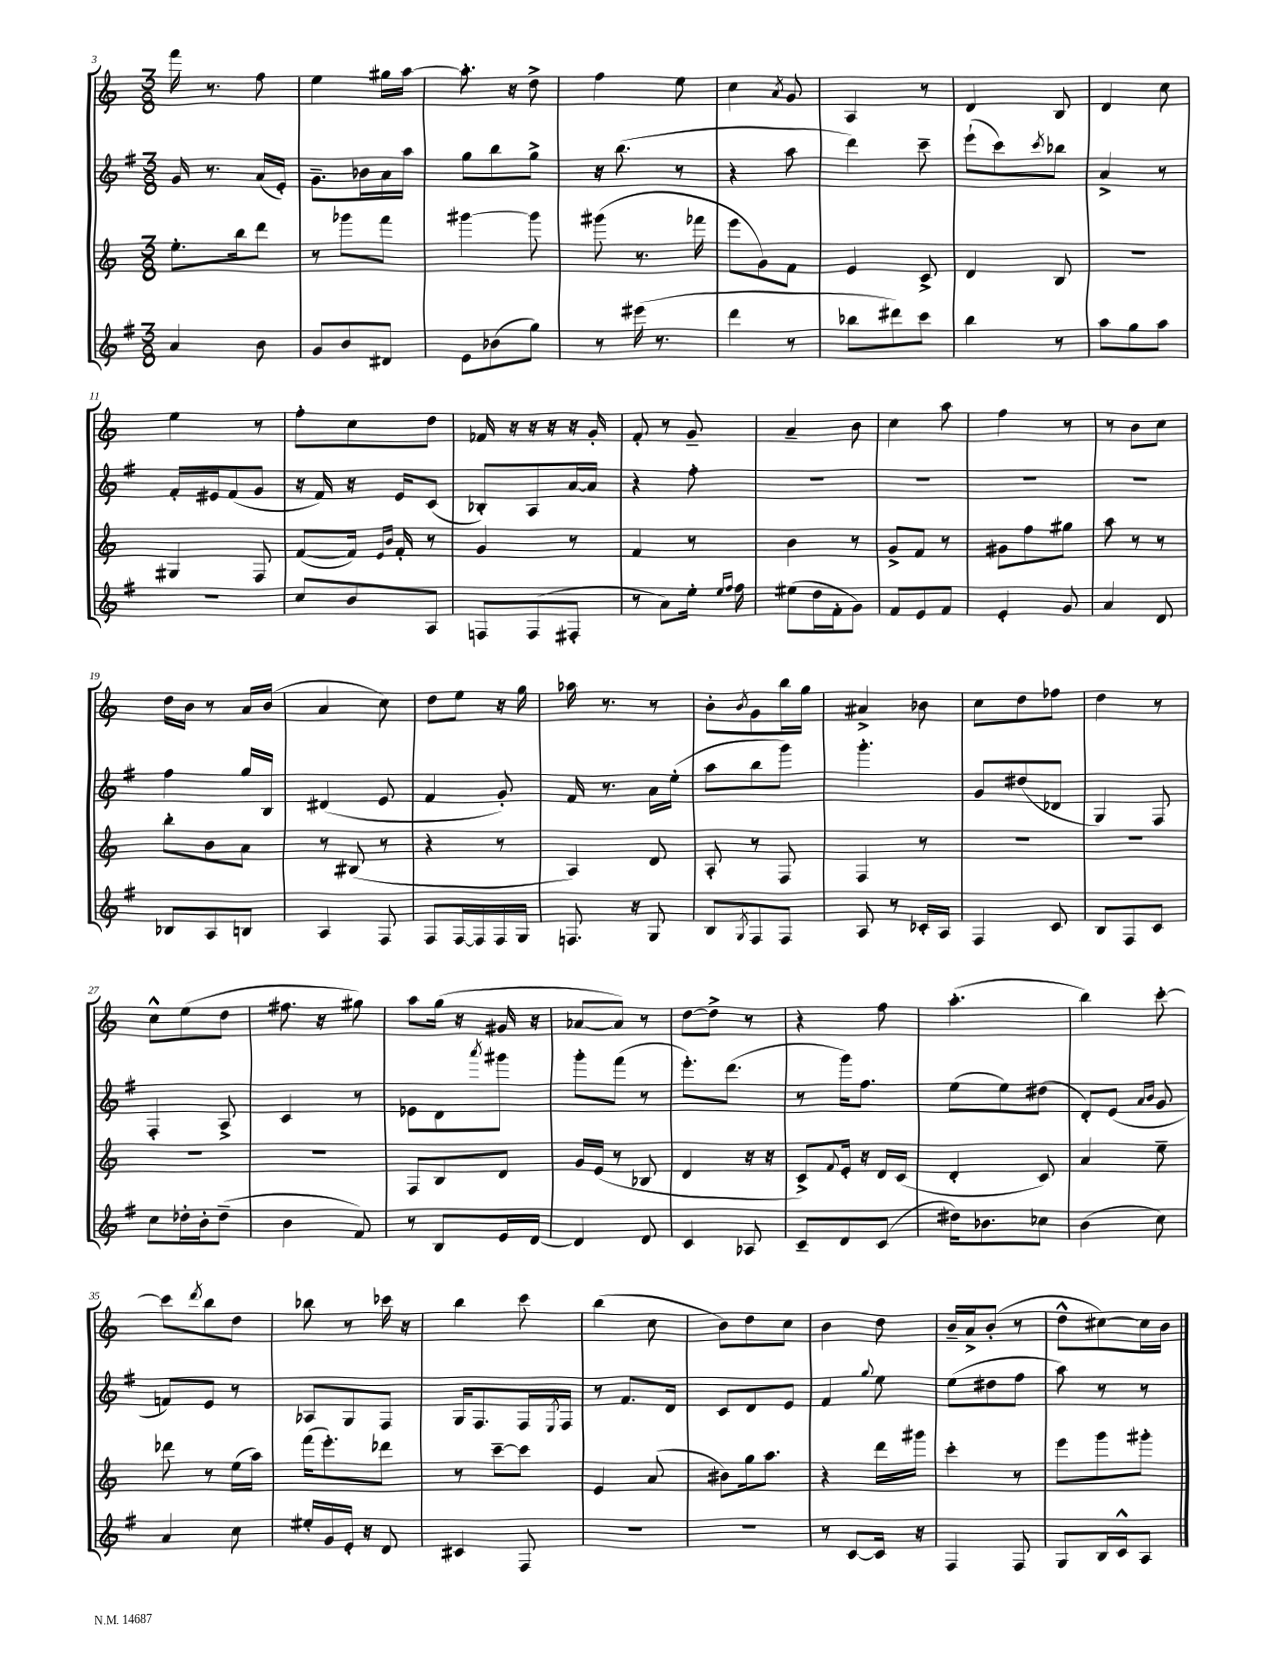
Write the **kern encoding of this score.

**kern	**kern	**kern	**kern
*part4	*part3	*part2	*part1
*staff4	*staff3	*staff2	*staff1
*clefG2	*clefG2	*clefG2	*clefG2
*k[f#]	*k[]	*k[f#]	*k[]
*M3/8	*M3/8	*M3/8	*M3/8
=3	=3	=3	=3
4a/	8.ee'\L	16g/	16fff\
.	.	8.r	8.r
.	16bb\k	.	.
8b\	8ddd\J	(16a/LL	8ff\
.	.	16e'/JJ)	.
=4	=4	=4	=4
8g/L	8r	8.g~\L	4ee\
8b/	8ggg-X\L	.	.
.	.	16b-X\L	.
8d#X/J	8fff\J	16a\	16gg#X\LL
.	.	16aa\JJ	[16aa\JJ
=5	=5	=5	=5
8e\L	[4ggg#X\	8gg\L	8.aa'\]
(8b-X\	.	8bb\	.
.	.	.	16r
8gg\J)	8ggg#\]	8gg^\J	8dd^\
=6	=6	=6	=6
8r	(8ggg#X\	16r	4ff\
.	.	(8.bb\	.
(16eee#X\	8.r	.	.
8.r	.	.	.
.	.	8r	8ee\
.	16fff-X\	.	.
=7	=7	=7	=7
4ddd\	8eee\L	4r	4cc\
.	8g\)	.	.
.	.	.	8qa/
8r	8f\J	8aa\	8g/
=8	=8	=8	=8
8bb-X\L	4e/	4ddd\)	4A/
8ddd#X\)	.	.	.
8ccc\J	8c^/	8ccc~\	8r
=9	=9	=9	=9
4bb\	4d/	(8eee`\L	4d/
.	.	8ccc\)	.
.	.	8qccc/	.
8r	8B/	8bb-X\J	8B/
=10	=10	=10	=10
8aa\L	4.r	4a^/	4d/
8gg\	.	.	.
8aa\J	.	8r	8cc\
!!LO:LB:g=z
=11	=11	=11	=11
4.r	4G#X/	16f#'/LL	4ee\
.	.	16e#X/J	.
.	.	(8f#/	.
.	8F/	8g/J	8r
=12	=12	=12	=12
8cc/L	([8f/L	16r	8ff'\L
.	.	16f#/)	.
8b/	16f/Jk])	16r	8cc\
.	16qqe/LL	.	.
.	16qqb/JJ	.	.
.	16f'/	16e/KL	.
8A/J	8r	(8c/J	8dd\J
=13	=13	=13	=13
8Fn/L	4g/	8B-X'/L)	16f-X/
.	.	.	16r
(8F/	.	8A/	16r
.	.	.	16r
8F#X'/J	8r	[16a/L	16r
.	.	16a/JJ]	16g'/
=14	=14	=14	=14
8r	4f/	4r	8f'/
8a\L)	.	.	8r
16ee'\Jk	8r	8ff#'\	8g~/
16qqee/LL	.	.	.
16qqff#/JJ	.	.	.
16ff#\	.	.	.
=15	=15	=15	=15
(8ee#X\L	4b\	4.r	4a~/
16dd\L	.	.	.
16f#'\J	.	.	.
8g\J)	8r	.	8b\
=16	=16	=16	=16
8f#/L	8g^/L	4.r	4cc\
8e/	8f/J	.	.
8f#/J	8r	.	8aa\
=17	=17	=17	=17
4e'/	8g#X\L	4.r	4ff\
.	8ff\	.	.
8g/	8gg#X\J	.	8r
=18	=18	=18	=18
4a/	8aa\	4.r	8r
.	8r	.	8b\L
8d/	8r	.	8cc\J
!!LO:LB:g=z
=19	=19	=19	=19
8B-X/L	8bb'\L	4ff#\	16dd\LL
.	.	.	16b\JJ
8A/	8b\	.	8r
8Bn/J	8a\J	16gg/LL	16a/LL
.	.	16B/JJ	(16b/JJ
=20	=20	=20	=20
4A/	8r	(4d#X/	4a/
.	(8B#X/	.	.
8F#/	8r	8e/	8cc\)
=21	=21	=21	=21
8F#/L	4r	4f#/	8dd\L
[16F#/L	.	.	8ee\J
16F#/]	.	.	.
16F#/	8r	8g'/)	16r
16G/JJ	.	.	16gg\
=22	=22	=22	=22
8.Fn/	4A/)	16f#/	16aa-X\
.	.	8.r	8.r
16r	.	.	.
8G/	8d/	16a\LL	8r
.	.	(16ee'\JJ	.
=23	=23	=23	=23
8B/L	8A'/	8aa\L	8b'\L
8qG/	.	.	8qb/
8F#/	8r	8bb\	8g\
8F#/J	8F/	8ggg\J)	16bb\L
.	.	.	16gg\JJ
=24	=24	=24	=24
8A/	4F/	4.ggg'\	4a#X^/
8r	.	.	.
16c-X'/LL	8r	.	8b-X\
16A/JJ	.	.	.
=25	=25	=25	=25
4F#/	4.r	8g/L	8cc\L
.	.	(8dd#X/	8dd\
8c/	.	8d-X/J	8ff-X\J
=26	=26	=26	=26
8B/L	4.r	4G/)	4dd\
8F#/	.	.	.
8c/J	.	8F#/	8r
!!LO:LB:g=z
=27	=27	=27	=27
8cc\L	4.r	4F#'/	8cc^^\L
16dd-X'\L	.	.	(8ee\
16b'\J	.	.	.
(8dd-~\J	.	8A^/	8dd\J
=28	=28	=28	=28
4b\	4.r	4c/	8.ff#X\
.	.	.	16r
8f#/)	.	8r	8gg#X\)
=29	=29	=29	=29
8r	8F/L	8e-X\L	8aa\L
8B/L	8B/	8d\	(16gg\Jk
.	.	.	16r
.	.	8qaaa/	.
16e/L	8d/J	8ggg#X\J	16g#X/
[16d/JJ	.	.	16r
=30	=30	=30	=30
4d/]	16g/LL	8ggg'\L	[8a-X/L
.	(16e/JJ	.	.
.	8r	(8fff#\J	8a-/J])
8d/	8B-X/	8r	8r
=31	=31	=31	=31
4c/	4d/	8.eee'\L)	[8dd\L
.	.	.	8dd^\J]
.	.	(8.ddd\J	.
8A-X/	16r	.	8r
.	16r	.	.
=32	=32	=32	=32
8c~/L	8c^/L)	8r	4r
.	8qqf/	.	.
8d/	16e'/Jk	16ggg\KL)	.
.	16r	8.ff#\J	.
(8c/J	16d/LL	.	8ff\
.	(16c/JJ	.	.
=33	=33	=33	=33
16dd#X\KL)	4d'/	(8ee\L	(4.aa'\
8.b-X\	.	.	.
.	.	8ee\)	.
8cc-X\J	8c/)	(8dd#X\J	.
=34	=34	=34	=34
(4b\	4a/	8d'/L)	4bb\)
.	.	(8e/J	.
.	.	16qqa/LL	.
.	.	16qqb/JJ	.
8cc\)	8ee~\	8g/	[8ccc'\
!!LO:LB:g=z
=35	=35	=35	=35
4a/	8ddd-X\	8fn/L)	8ccc\L]
.	.	.	8qddd/
.	8r	8e/J	8bb\
8cc\	(16ee\LL	8r	8dd\J
.	16aa\JJ)	.	.
=36	=36	=36	=36
16ee#X'/LL	(16fff\KL	8A-X/L	8bb-X\
16g/	8.eee'\)	.	.
16e'/JJ	.	8G/	8r
16r	.	.	.
8d/	8ddd-X\J	8F#/J	16ccc-X\
.	.	.	16r
=37	=37	=37	=37
4c#X/	8r	16G/KL	4bb\
.	.	8.F#/	.
.	[8ccc~\L	.	.
8F#/	8ccc\J]	16F#/L	8ccc\
.	.	8qE/	.
.	.	16F#/JJ	.
=38	=38	=38	=38
4.r	4e/	8r	(4bb\
.	.	8.f#/L	.
.	(8a/	.	8cc\
.	.	16d/Jk	.
=39	=39	=39	=39
4.r	8b#X\L)	8c/L	8b\L)
.	16gg\k	8d/	8dd\
.	8.aa\J	.	.
.	.	8e/J	8cc\J
=40	=40	=40	=40
8r	4r	4f#/	4b\
[8c/L	.	.	.
.	.	8qqgg/	.
16c/Jk]	16ddd\LL	8ee\	8dd\
16r	16ggg#X\JJ	.	.
=41	=41	=41	=41
4F#/	4ccc'\	(8ee\L	16b~/LL
.	.	.	16a^/J
.	.	8dd#X\	(8b'/J
8F#/	8r	8ff#\J	8r
=42	=42	=42	=42
8G/L	8eee\L	8aa\)	8dd^^\L
16B/L	8ggg\	8r	[8cc#X\)
16c^^/J	.	.	.
8A/J	8ggg#X'\J	8r	16cc#\L]
.	.	.	16b\JJ
==	==	==	==
*-	*-	*-	*-
